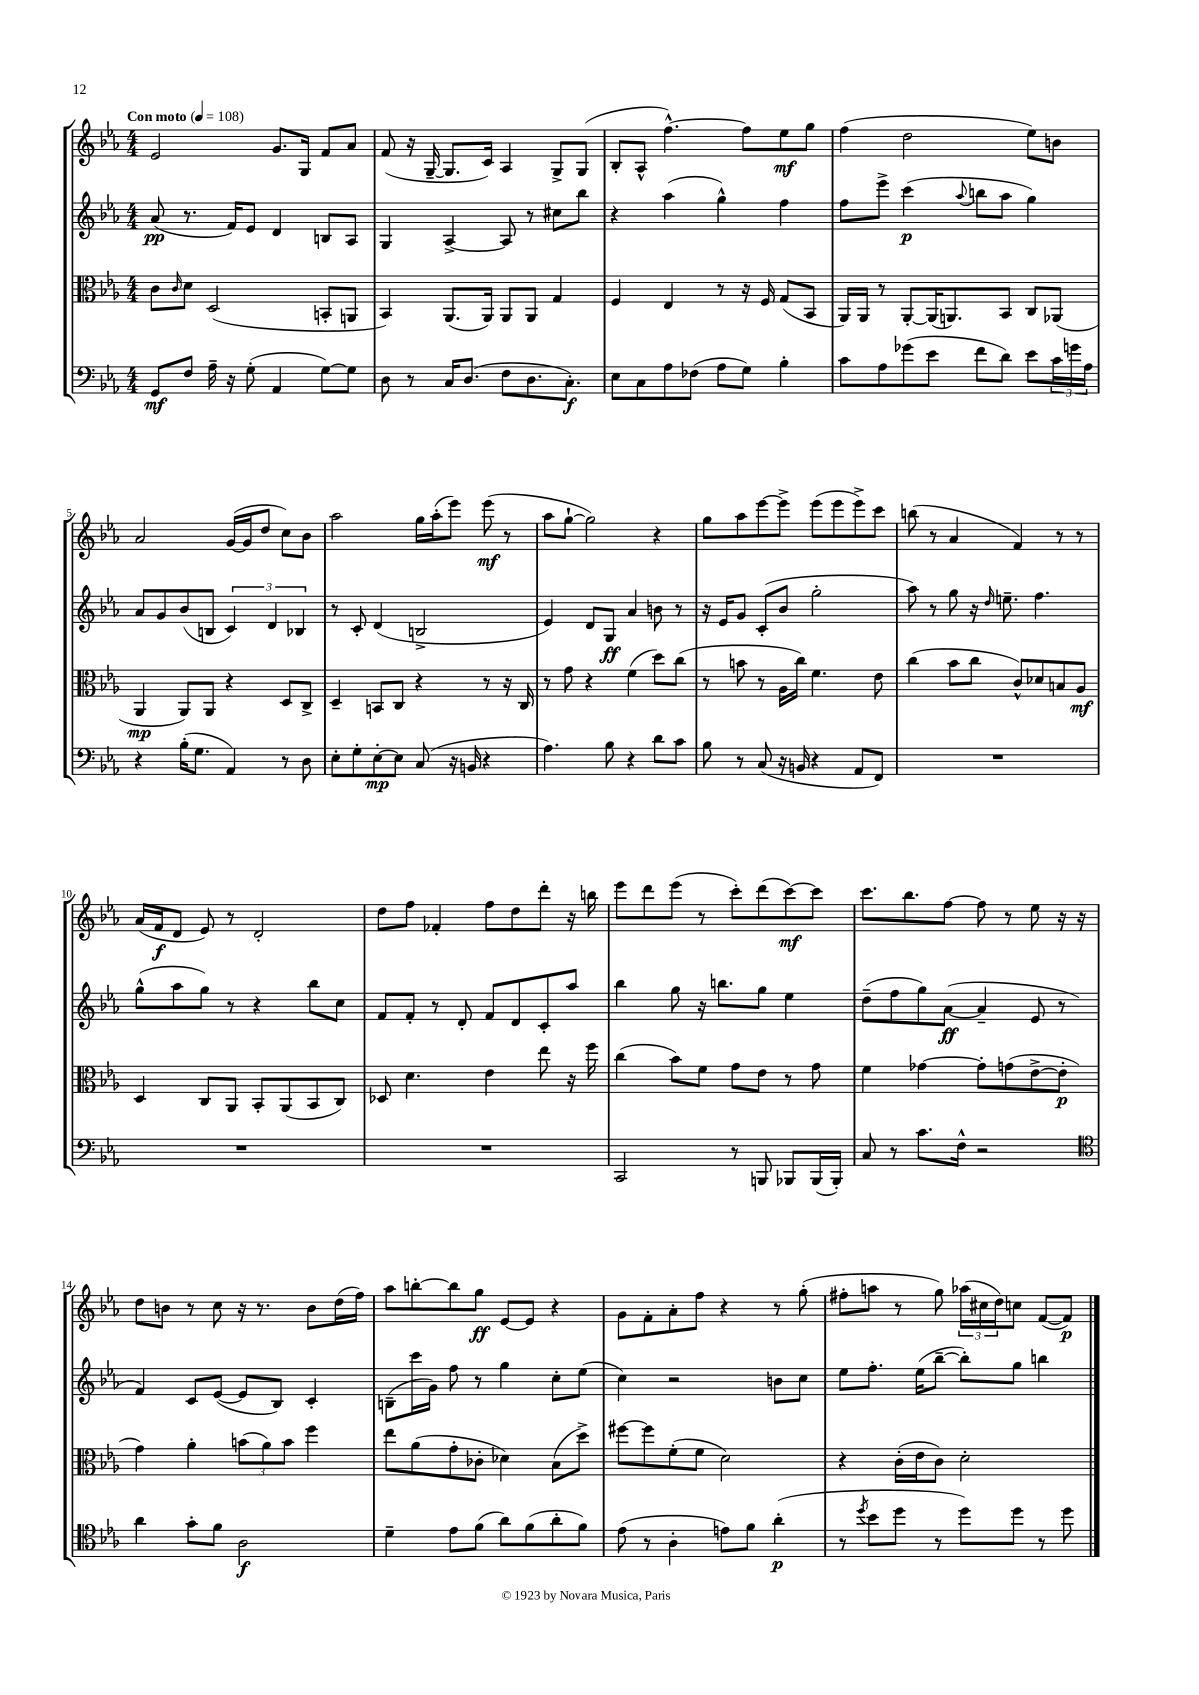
<<
\new StaffGroup <<
\new Staff = "s0" {
    \clef treble \key ees \major \numericTimeSignature \time 4/4 \tempo "Con moto" 4 = 108
    ees'2 g'8. g16 f'8 aes'8 |
    f'8( r16 g16~-- g8. c'16) aes4 g8-> g8( |
    bes8-. aes8-^ f''4.~-^) f''8 ees''8\mf g''8 |
    f''4( d''2 ees''8) b'8 |
    aes'2 g'16~( g'16 d''8 c''8) bes'8 |
    aes''2 g''16 aes''16-.( ees'''8) ees'''8\mf( r8 |
    aes''8 g''8~-! g''2) r4 |
    g''8 aes''8 ees'''8~ ees'''8-> ees'''8( ees'''8 ees'''8->) c'''8 |
    b''8( r8 aes'4 f'4) r8 r8 |
    aes'16( f'16\f d'8 ees'8) r8 d'2-. |
    d''8 f''8 fes'4-. f''8 d''8 d'''8-. r16 b''16 |
    ees'''8 d'''8 ees'''8( r8 c'''8-.) d'''8( c'''8~\mf) c'''8 |
    c'''8. bes''8. f''8~ f''8 r8 ees''8 r16 r16 |
    d''8 b'8 r8 c''8 r16 r8. b'8 d''16( f''16) |
    aes''8 b''8~-. b''8 g''8\ff ees'8~ ees'8 r4 |
    g'8 f'8-. aes'8-. f''8 r4 r8 g''8-.( |
    fis''8-. a''8 r8 g''8) \tuplet 3/2 { aes''16( cis''16 d''16) } c''8 f'8~( f'8\p) \bar "|." |
}
\new Staff = "s1" {
    \clef treble \key ees \major \numericTimeSignature \time 4/4
    aes'8\pp( r8. f'16) ees'8 d'4 b8 aes8 |
    g4 aes4~-> aes8 r8 cis''8 bes''8 |
    r4 aes''4( g''4-^) f''4 |
    f''8 ees'''8-> c'''4\p( \appoggiatura { aes''8 } b''8 aes''8 g''4) |
    aes'8 g'8 bes'8( b8 \tuplet 3/2 { c'4) d'4 bes4 } |
    r8 c'8-. d'4( b2-> |
    ees'4) d'8 g8\ff aes'4 b'8 r8 |
    r16 ees'16 g'8 c'8-.( bes'8 g''2-. |
    aes''8) r8 g''8 r16 \grace { d''16 } e''8.-- f''4. |
    g''8-^( aes''8 g''8) r8 r4 bes''8 c''8 |
    f'8 f'8-. r8 d'8-. f'8 d'8 c'8-. aes''8 |
    bes''4 g''8 r16 b''8. g''8 ees''4 |
    d''8--( f''8 g''8) aes'8~\ff( aes'4-- ees'8 r8 |
    f'4) c'8 ees'8~( ees'8 bes8) c'4-. |
    b8--( c'''16 g'16) f''8 r8 g''4 c''8-. ees''8( |
    c''4) r2 b'8 c''8 |
    ees''8 f''8.-. ees''16( bes''8~-- bes''8-.) g''8 b''4 \bar "|." |
}
\new Staff = "s2" {
    \clef alto \key ees \major \numericTimeSignature \time 4/4
    c'8 \grace { c'16 } d'8 d2( b,8-. a,8 |
    bes,4) aes,8.( aes,16) aes,8 aes,8 g4 |
    f4 ees4 r8 r16 f16 g8( bes,8 |
    aes,16) aes,16 r8 aes,8~-. aes,16( a,8.) bes,8 c8 aes,8( |
    aes,4\mp aes,8) aes,8 r4 d8 c8-> |
    d4-- b,8 c8 r4 r8 r16 c16 |
    r8 g'8 r4 f'4( d''8) c''8( |
    r8 b'8 r8 aes16 c''16) f'4. ees'8 |
    c''4( bes'8 c''8 c'8-^) des'8 b8 aes8\mf |
    d4 c8 aes,8 bes,8-. aes,8( bes,8 c8) |
    des8 d'4. ees'4 ees''8 r16 f''16 |
    c''4( bes'8) f'8 g'8 ees'8 r8 g'8 |
    f'4 ges'4~ ges'8-. g'8( ees'8~-> ees'8-.\p |
    g'4) aes'4-. \tuplet 3/2 { b'8( aes'8) b'8 } f''4 |
    ees''8 aes'8( g'8-. ces'8-. des'4) bes8( d''8->) |
    fis''8~ fis''8 f'8-.( f'8 d'2) |
    r4 c'16-.( ees'16 c'8) d'2-. \bar "|." |
}
\new Staff = "s3" {
    \clef bass \key ees \major \numericTimeSignature \time 4/4
    g,8\mf f8 aes16-- r16 g8-.( aes,4 g8~) g8 |
    d8 r8 c16 d8.( f8 d8. c8.-.\f) |
    ees8 c8 aes8 fes8( aes8 g8) bes4-. |
    c'8 aes8 ges'8( ees'8 f'8 d'8) ees'8 \tuplet 3/2 { c'16 g'16 aes16 } |
    r4 bes16-.( g8. aes,4) r8 d8 |
    ees8-. g8-. ees8~-.\mp ees8 c8( r16 b,16 r4 |
    aes4.) bes8 r4 d'8 c'8 |
    bes8 r8 c8( r16 b,16 r4 aes,8 f,8) |
    R1 |
    R1 |
    R1 |
    c,2 r8 b,,8 bes,,8 bes,,16( bes,,16-.) |
    c8 r8 c'8. f16-^ r2 |
    \clef tenor aes'4 g'8-. f'8 aes2\f |
    d'4-- ees'8 f'8( aes'8) f'8( aes'8-. f'8) |
    ees'8( r8 aes4-. e'8) f'8 aes'4-.\p( |
    r8 \acciaccatura { d''8 } bes'8 d''8 r8 d''8) d''8 r8 d''8 \bar "|." |
}
>>
>>
